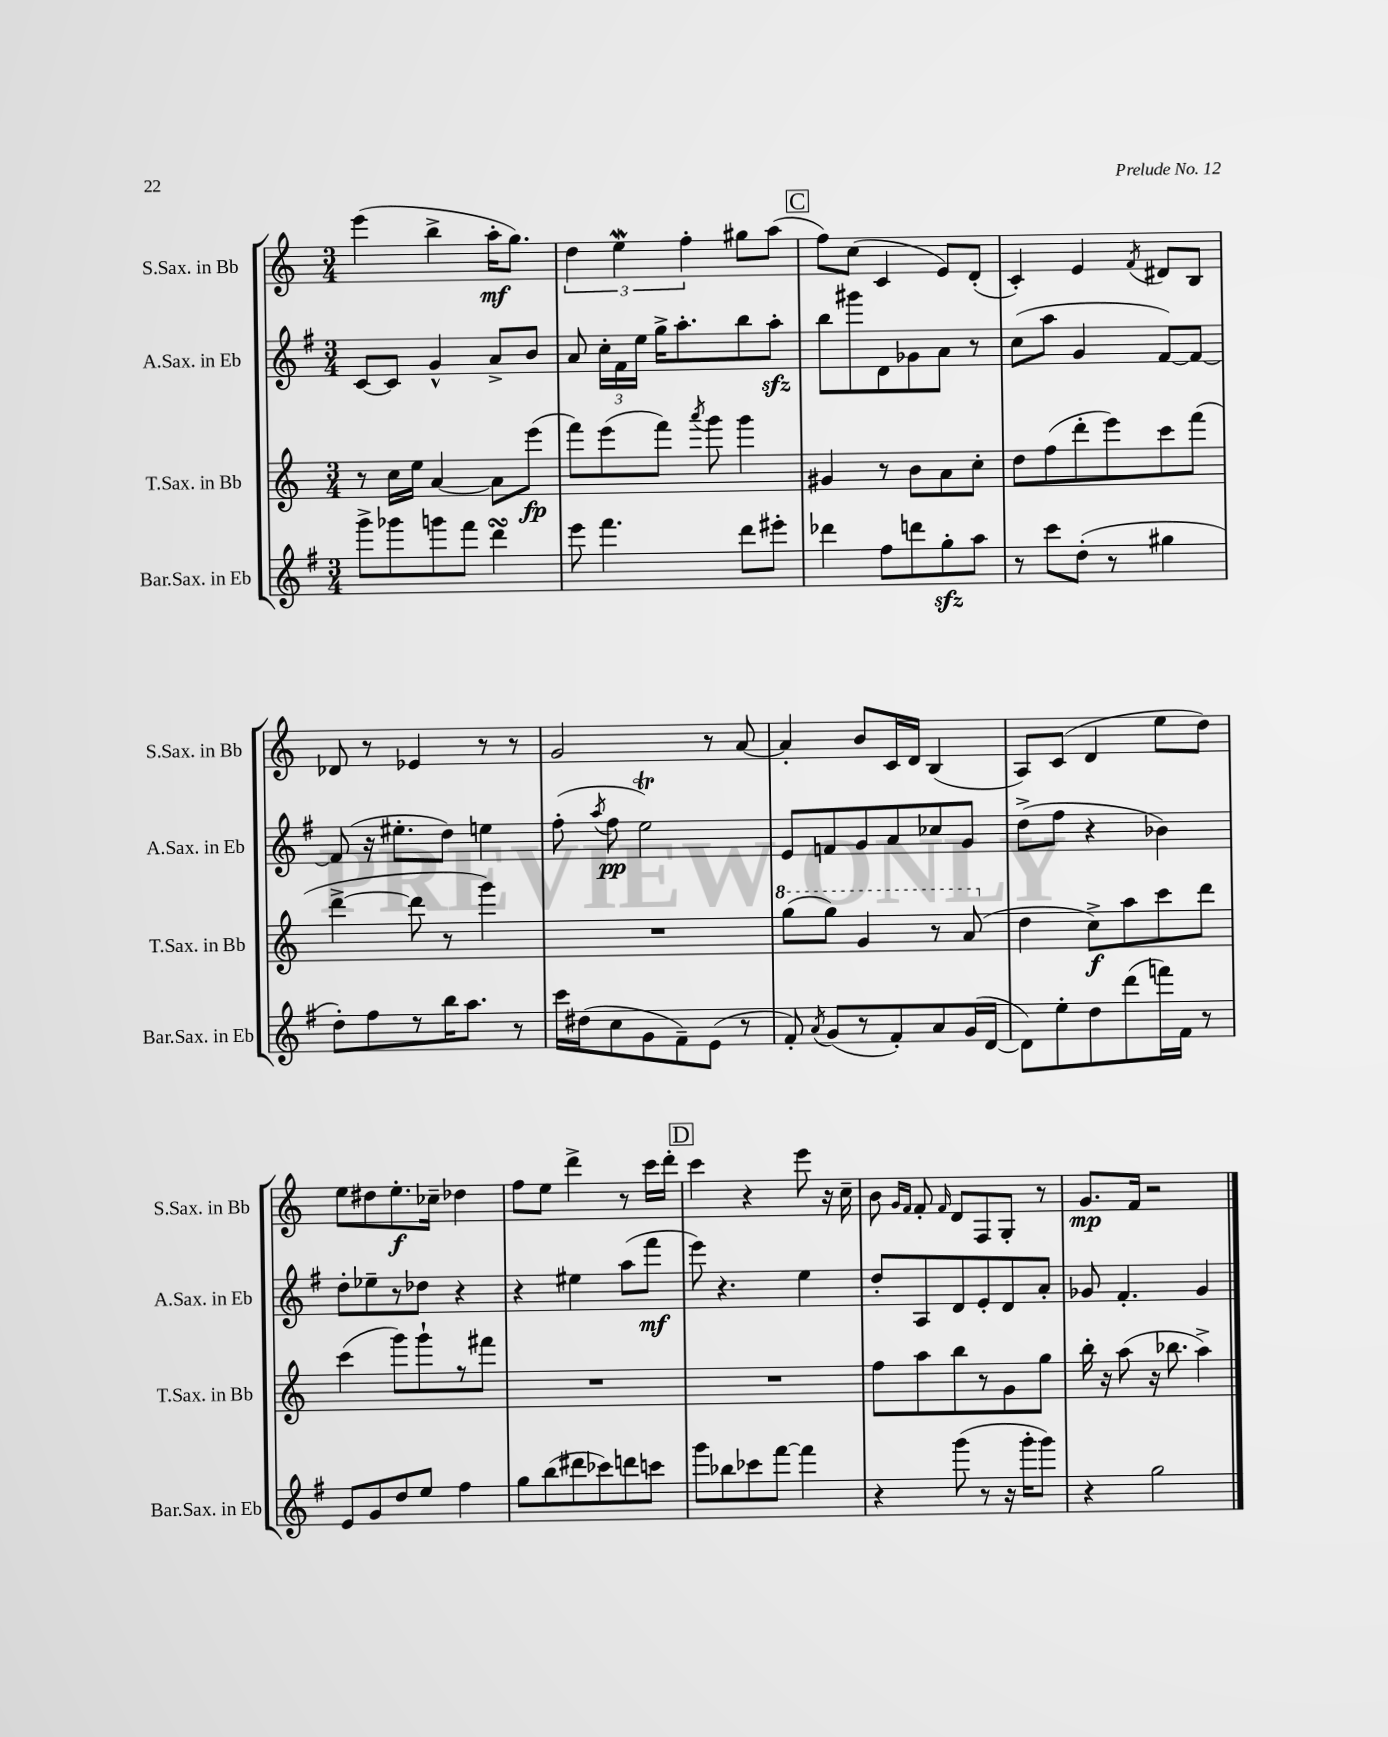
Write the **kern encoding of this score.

**kern	**kern	**dynam	**kern	**dynam	**kern	**dynam
*part4	*part3	*part3	*part2	*part2	*part1	*part1
*staff4	*staff3	*staff3	*staff2	*staff2	*staff1	*staff1
*I"Bar.Sax. in Eb	*I"T.Sax. in Bb	*	*I"A.Sax. in Eb	*	*I"S.Sax. in Bb	*
*I'Bar.Sax. in Eb	*I'T.Sax. in Bb	*	*I'A.Sax. in Eb	*	*I'S.Sax. in Bb	*
*clefG2	*clefG2	*	*clefG2	*	*clefG2	*
*k[f#]	*k[]	*	*k[f#]	*	*k[]	*
*M3/4	*M3/4	*	*M3/4	*	*M3/4	*
=97	=97	=97	=97	=97	=97	=97
8ggg^\L	8r	.	[8c/L	.	(4eee\	.
8ggg-X\	16cc\LL	.	8c/J]	.	.	.
.	16ee\JJ	.	.	.	.	.
8gggn\	[4a/	.	4g^^/	.	4bb^\	.
8fff#\J	.	.	.	.	.	.
4dddsSSS\	8a\L]	.	8a^/L	.	16aa'\KL	mf
.	.	.	.	.	8.gg\J)	.
.	(8eee\J	fp	8b/J	.	.	.
=98	=98	=98	=98	=98	=98	=98
8eee\	8fff\L)	.	8a/	.	6dd\	.
4.fff#\	(8eee\	.	24cc'\LL	.	.	.
.	.	.	24f#\	.	6eeW\	.
.	.	.	24ee\JJ	.	.	.
.	8fff\J)	.	16gg^\KL	.	.	.
.	.	.	8.aa'\	.	.	.
.	.	.	.	.	6ff'\	.
.	8qaaa/	.	.	.	.	.
.	8ggg\	.	.	.	.	.
8ddd\L	4ggg\	.	8bb\	.	8gg#X\L	.
8eee#X'\J	.	.	8aazz'\J	.	(8aa\J	.
!!LO:REH:place=s1:t=C
=99	=99	=99	=99	=99	=99	=99
4ddd-X\	4g#X/	.	8bb\L	.	8ff\L)	.
.	.	.	8ggg#X\	.	(8cc\J	.
8ff#\L	8r	.	8d\	.	4c/	.
8dddn\	8b\L	.	8g-X\	.	.	.
8ggzz'\	8a\	.	8a\J	.	8e/L)	.
8aa\J	8cc'\J	.	8r	.	(8d'/J	.
=100	=100	=100	=100	=100	=100	=100
8r	8dd\L	.	(8cc\L	.	4c'/)	.
8ccc\L	(8ff\	.	8aa\J	.	.	.
(8dd'\J	8ddd'\	.	4g/	.	4e/	.
8r	8eee\)	.	.	.	.	.
.	.	.	.	.	8qf/	.
4gg#X\	8ccc\	.	[8f#/L)	.	8d#X/L	.
.	(8fff\J	.	8f#/J_	.	8B/J	.
!!LO:LB:g=z
=101	=101	=101	=101	=101	=101	=101
8dd'\L)	[4ddd^\	.	(8f#/]	.	8d-X/	.
8ff#\	.	.	16r	.	8r	.
.	.	.	8.ee#X'\L	.	.	.
8r	8ddd\]	.	.	.	4e-X/	.
16bb\K	8r	.	8dd\J)	.	.	.
8.aa\J	.	.	.	.	.	.
.	4ggg\)	.	4een\	.	8r	.
8r	.	.	.	.	8r	.
=102	=102	=102	=102	=102	=102	=102
16ccc\LL	2.r	.	(8ff#'\	.	2g/	.
(16dd#X\J	.	.	.	.	.	.
.	.	.	8qaa/	.	.	.
8cc\	.	.	8ff#\	pp	.	.
8g\	.	.	2eeT\)	.	.	.
8f#~\)	.	.	.	.	.	.
(8e\J	.	.	.	.	8r	.
8r	.	.	.	.	[8a/	.
=103	=103	=103	=103	=103	=103	=103
*	*8va	*	*	*	*	*
8f#'/)	(8ggg\L	.	8e/L	.	4a'/]	.
8qa/	.	.	.	.	.	.
(8g/L	8ggg\J)	.	8fn/	.	.	.
8r	4gg/	.	8g/	.	8b/L	.
8f#'/)	.	.	8a/	.	16c/L	.
.	.	.	.	.	16d/JJ	.
8a/	8r	.	8cc-X/	.	(4B/	.
(16g/L	(8aa/	.	8g/J	.	.	.
[16d/JJ	.	.	.	.	.	.
=104	=104	=104	=104	=104	=104	=104
*	*X8va	*	*	*	*	*
8d\L])	4dd\	.	(8dd^\L	.	8A/L)	.
8ee'\	.	.	8ff#\J	.	(8c/J	.
8dd\	8cc^\L)	f	4r	.	4d/	.
(8ddd\	8aa\	.	.	.	.	.
16fffn\L)	8ccc\	.	4b-X\)	.	8ee\L	.
16f#\JJ	.	.	.	.	.	.
8r	8ddd\J	.	.	.	8dd\J)	.
!!LO:LB:g=z
=105	=105	=105	=105	=105	=105	=105
8e/L	(4ccc\	.	8dd'\L	.	8ee\L	.
8g/	.	.	8ee-X~\	.	8dd#X\	.
8dd/	8ggg\L)	.	8r	.	8.ee'\	f
8ee/J	8ggg`\	.	8dd-X\J	.	.	.
.	.	.	.	.	16cc-X~\Jk	.
4ff#\	8r	.	4r	.	4dd-X\	.
.	8fff#X\J	.	.	.	.	.
=106	=106	=106	=106	=106	=106	=106
8gg\L	2.r	.	4r	.	8ff\L	.
(8bb\	.	.	.	.	8ee\J	.
8ddd#X\	.	.	4ee#X\	.	4ddd^\	.
8ccc-X\)	.	.	.	.	.	.
8dddn\	.	.	(8aa\L	.	8r	.
8cccn\J	.	.	8fff#\J	mf	16ccc\LL	.
.	.	.	.	.	16ddd'\JJ	.
!!LO:REH:place=s1:t=D
=107	=107	=107	=107	=107	=107	=107
8ggg\L	2.r	.	8eee\)	.	4ccc\	.
8bb-X\	.	.	4.r	.	.	.
8ccc-X\	.	.	.	.	4r	.
[8fff#\J	.	.	.	.	.	.
4fff#\]	.	.	4ee\	.	8eee\	.
.	.	.	.	.	16r	.
.	.	.	.	.	16cc~\	.
=108	=108	=108	=108	=108	=108	=108
4r	8ff\L	.	8dd'/L	.	8b\	.
.	.	.	.	.	16qqg/LL	.
.	.	.	.	.	16qqf/JJ	.
.	8aa\	.	8A/	.	8f'/	.
.	.	.	.	.	16qqf/	.
(8ggg\	8bb\	.	8d/	.	8d/L	.
8r	8r	.	8e'/	.	8F/	.
16r	8g\	.	8d/	.	8G'/J	.
16ggg'\KL	.	.	.	.	.	.
8ggg\J)	8gg\J	.	8a'/J	.	8r	.
=109	=109	=109	=109	=109	=109	=109
4r	16bb'\	.	8g-X/	.	8.g/L	mp
.	16r	.	.	.	.	.
.	(8aa\	.	4.f#'/	.	.	.
.	.	.	.	.	16f/Jk	.
2gg\	16r	.	.	.	2r	.
.	8.bb-X\	.	.	.	.	.
.	4aa^\)	.	4g-/	.	.	.
==	==	==	==	==	==	==
*-	*-	*-	*-	*-	*-	*-
